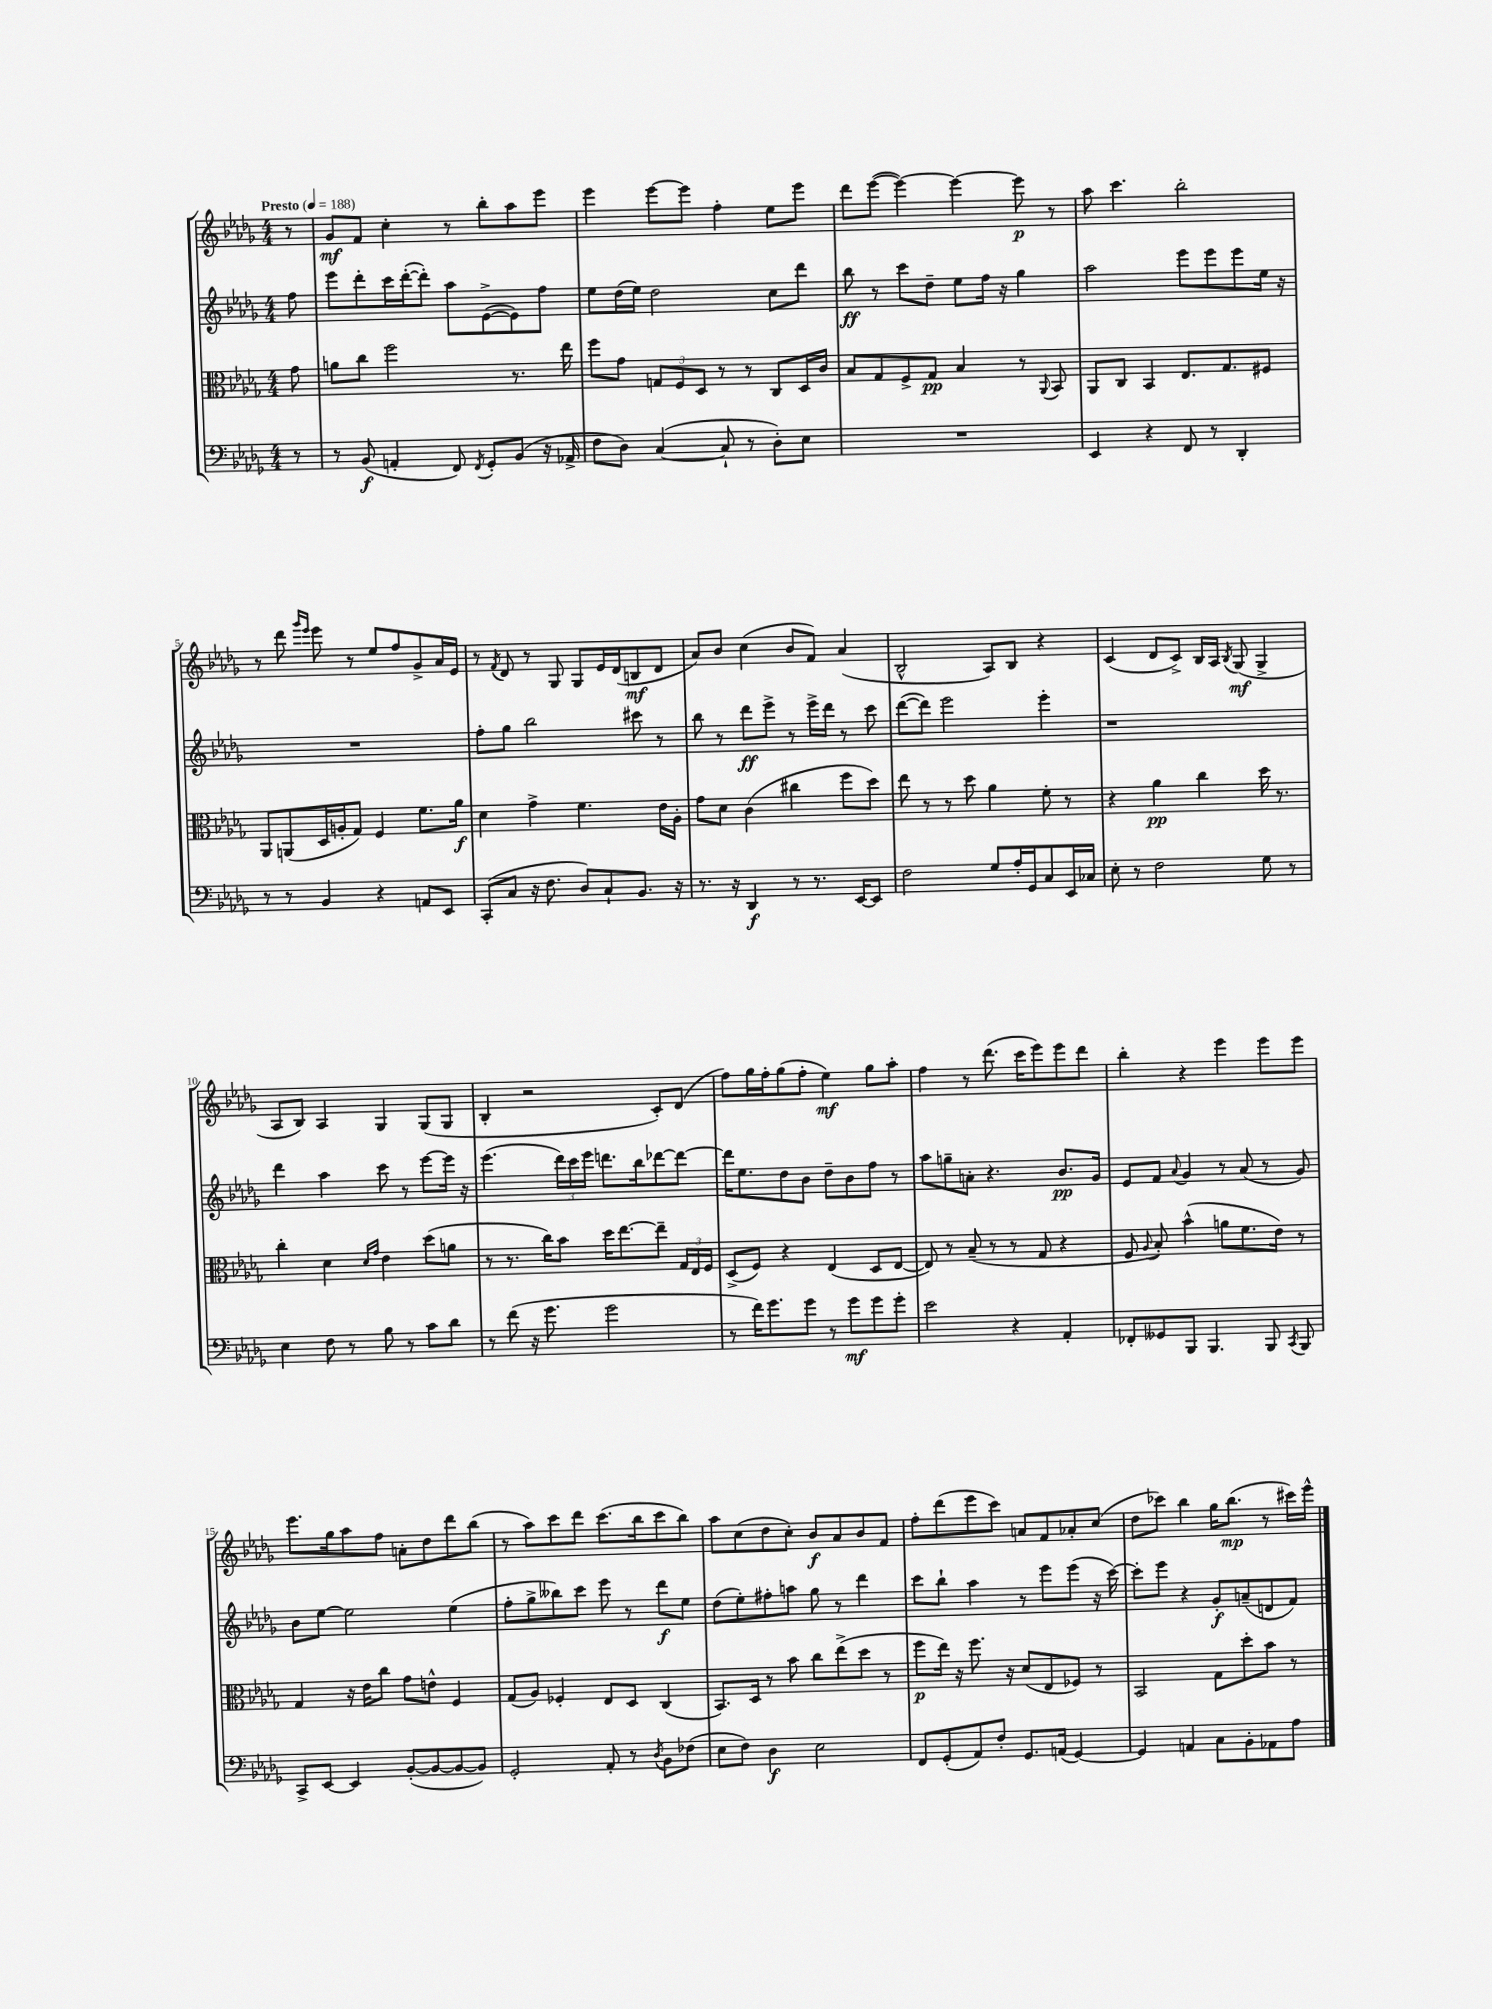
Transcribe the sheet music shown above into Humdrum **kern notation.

**kern	**kern	**kern	**kern
*staff4	*staff3	*staff2	*staff1
*clefF4	*clefC3	*clefG2	*clefG2
*k[b-e-a-d-g-]	*k[b-e-a-d-g-]	*k[b-e-a-d-g-]	*k[b-e-a-d-g-]
*M4/4	*M4/4	*M4/4	*M4/4
*MM188	*MM188	*MM188	*MM188
8r	8g-	8ff	8r
=	=	=	=
8r	8a	8eee-	8g-
(8BB-	8cc	8ddd-'	8f
4AA'	2ff	16ccc	4cc'
.	.	([16ddd-'	.
.	.	8ddd-'])	.
8FF)	.	8aa-	8r
8qFF	.	.	.
8GG-'	.	([8e-^	8bb-'
(8BB-	8.r	8e-])	8aa-
16r	.	8ff	8eee-
16AA-^	16ee-	.	.
=	=	=	=
8F	8ff	8ee-	4eee-
8D-)	8g-	(16dd-	.
.	.	16ee-)	.
([4C	12G	2dd-	[8eee-
.	12F	.	.
.	.	.	8eee-]
.	12D-	.	.
8C`]	8r	.	4ff'
8r	8r	.	.
8D-')	8C	8cc	8ee-
8E-	16D-	8ddd-	8eee-
.	16c	.	.
=	=	=	=
1r	8B-	8bb-	8ddd-
.	8G-	8r	([8eee-
.	8F^	8ccc	4eee-_)
.	8G-	8dd-~	.
.	4B-	8ee-	4eee-_
.	.	16ff	.
.	.	16r	.
.	8r	4gg-	8eee-]
.	8qqAA-	.	.
.	8BB-	.	8r
=	=	=	=
4EE-	8AA-	2aa-	8aa-
.	8C	.	4.ccc
4r	4BB-	.	.
8FF	8.E-	8eee-	2bb-'
8r	.	8eee-	.
.	8.G-	.	.
4DD-'	.	8eee-	.
.	8F#	16ee-	.
.	.	16r	.
=	=	=	=
8r	8AA-	1r	8r
8r	(8AA	.	8ddd-
.	.	.	16qqggg-
.	.	.	16qqeee-
4BB-	16D-	.	8eee-
.	16A'	.	.
.	8G-)	.	8r
4r	4F	.	8ee-
.	.	.	8ff
8AA	8.f	.	8g-^
8EE-	.	.	16a-
.	16a-	.	16e-
=	=	=	=
(8CC'	4d-	8ff'	8r
.	.	.	8qf
8C	.	8gg-	8d-
16r	4g-^	2bb-	8r
8.F	.	.	.
.	.	.	8G-
8D-)	4.f	.	8G-
8C`	.	.	16e-
.	.	.	(16d-
8.BB-	.	8ccc#	8B
.	16e-	8r	8d-
16r	16A-'	.	.
=	=	=	=
8.r	8g-	8bb-	8a-)
.	8d-	8r	8b-
16r	.	.	.
4DD-	(4c	8ddd-	(4cc
.	.	8eee-^	.
8r	4cc#	8r	8b-
8.r	.	16eee-^	8f)
.	.	16ddd-	.
.	8ff	8r	(4a-
[16EE-	.	.	.
8EE-]	8dd-)	8ccc	.
=	=	=	=
2F	8ee-	([8ddd-	2B-^^
.	8r	8ddd-])	.
.	8r	2eee-	.
.	8dd-	.	.
8G-	4a-	.	8A-)
16A-'	.	.	8B-
16GG-	.	.	.
8C	8f'	4eee-'	4r
16EE-	8r	.	.
16C-	.	.	.
=	=	=	=
8E-'	4r	1r	(4c
8r	.	.	.
2F	4a-	.	8d-
.	.	.	8c^)
.	4cc	.	16B-
.	.	.	16A-
.	.	.	8qB-
.	.	.	(8G-
8G-	16dd-	.	4G-^
.	8.r	.	.
8r	.	.	.
=	=	=	=
4E-	4cc'	4ddd-	8A-
.	.	.	8B-)
8F	4d-	4aa-	4A-
8r	.	.	.
.	16qqd-	.	.
.	16qqg-	.	.
8B-	4e-	8ccc	4G-
8r	.	8r	.
8c	(8dd-	[8eee-	(8G-
8d-	8a	16eee-]	8G-
.	.	16r	.
=	=	=	=
8r	8r	(4.eee-	4B-'
(8f	8.r	.	.
16r	.	.	2r
8.g-	16cc)	.	.
.	8b-	24ddd-)	.
.	.	24ccc	.
.	.	24eee-	.
2g-	16dd-	8.ddd	.
.	[8.ee-	.	.
.	.	16bb-	.
.	8ee-~]	[8ddd-	8c')
.	24G-	8ddd-_	(8d-
.	24E-	.	.
.	24F	.	.
=	=	=	=
8r	(8D-^	16ddd-]	8ff)
.	.	8.ee-	.
16f)	8F)	.	16gg-
8.g-	.	.	16ff'
.	4r	8dd-	(8gg-
8g-	.	8b-	8ff'
8r	(4E-	8dd-~	4ee-)
8g-	.	8b-	.
8g-	8D-	8ff	8gg-
8g-'	[8E-	8r	8aa-'
=	=	=	=
2e-	8E-])	8aa-	4ff
.	8r	8gg~	.
.	(8B-~	8a'	8r
.	8r	4.r	(8.ddd-
4r	8r	.	.
.	.	.	16ccc
.	8G-	.	8eee-)
4AA-'	4r	8.b-	8eee-
.	.	.	8ddd-
.	.	16g-	.
=	=	=	=
8FF-'	8F	8e-	4bb-'
.	8qqA-	.	.
8GG--	8B-')	8f	.
.	.	8qqa-	.
8BBB-	(4b-^^	4g-	4r
4.BBB-	.	.	.
.	8a	8r	4eee-
.	8.f	(8a-	.
8BBB-	.	8r	8eee-
.	16e-)	.	.
8qCC	.	.	.
8BBB-	8r	8g-)	8eee-
=	=	=	=
8CC^	4G-	8b-	8.eee-
[8EE-	.	[8ee-	.
.	.	.	16gg-
4EE-]	16r	2ee-]	8aa-
.	16e-	.	.
.	8cc	.	8ff
([8BB-'	8g-	.	8a'
8BB-_	8e^^	.	8dd-
8BB-_	4F	(4ee-	8ddd-
8BB-])	.	.	(8bb-
=	=	=	=
2GG-'	(8G-	8ff'	8r
.	8A-)	8gg-^	8aa-)
.	4F-'	8bb--)	8ccc
.	.	8ccc	8ddd-
8AA-'	8E-	8eee-	(8.ccc
8r	8D-	8r	.
.	.	.	16bb-
8qD-	.	.	.
8BB-	(4C	8ddd-	8ccc
(8F-	.	8ee-	8bb-)
=	=	=	=
8E-	8.BB-)	(8dd-	8aa-
8F)	.	8ee-')	(8cc
.	16D-	.	.
4D-	8r	8ff#'	8dd-
.	8b-	8aa	8cc')
2E-	8cc	8gg-	8b-
.	(8ee-^	8r	8a-
.	8dd-	4ddd-	8b-
.	8r	.	8f
=	=	=	=
8FF	8ff	8ccc	8ff'
(8GG-'	16ee-)	8bb-`	(8ddd-
.	16r	.	.
8AA-)	8.ff	4aa-	8eee-
8F'	.	.	8ccc)
.	16r	.	.
8.GG-	(8d-	8r	8a
.	8E-	8eee-	8f
(16AA	.	.	.
[4GG-)	8F-)	(8eee-	8a-'
.	8r	16r	(8cc
.	.	[16ccc)	.
=	=	=	=
4GG-]	2BB-	8ccc']	8dd-
.	.	8eee-	8ccc-)
4AA	.	4r	4bb-
8C	8G-	8g-'	16gg-
.	.	.	(8.bb-
8BB-'	8dd-'	(8a~	.
8AA-	8b-	8d	8r
8A-	8r	8f)	16ccc#)
.	.	.	16eee-^^
==	==	==	==
*-	*-	*-	*-
